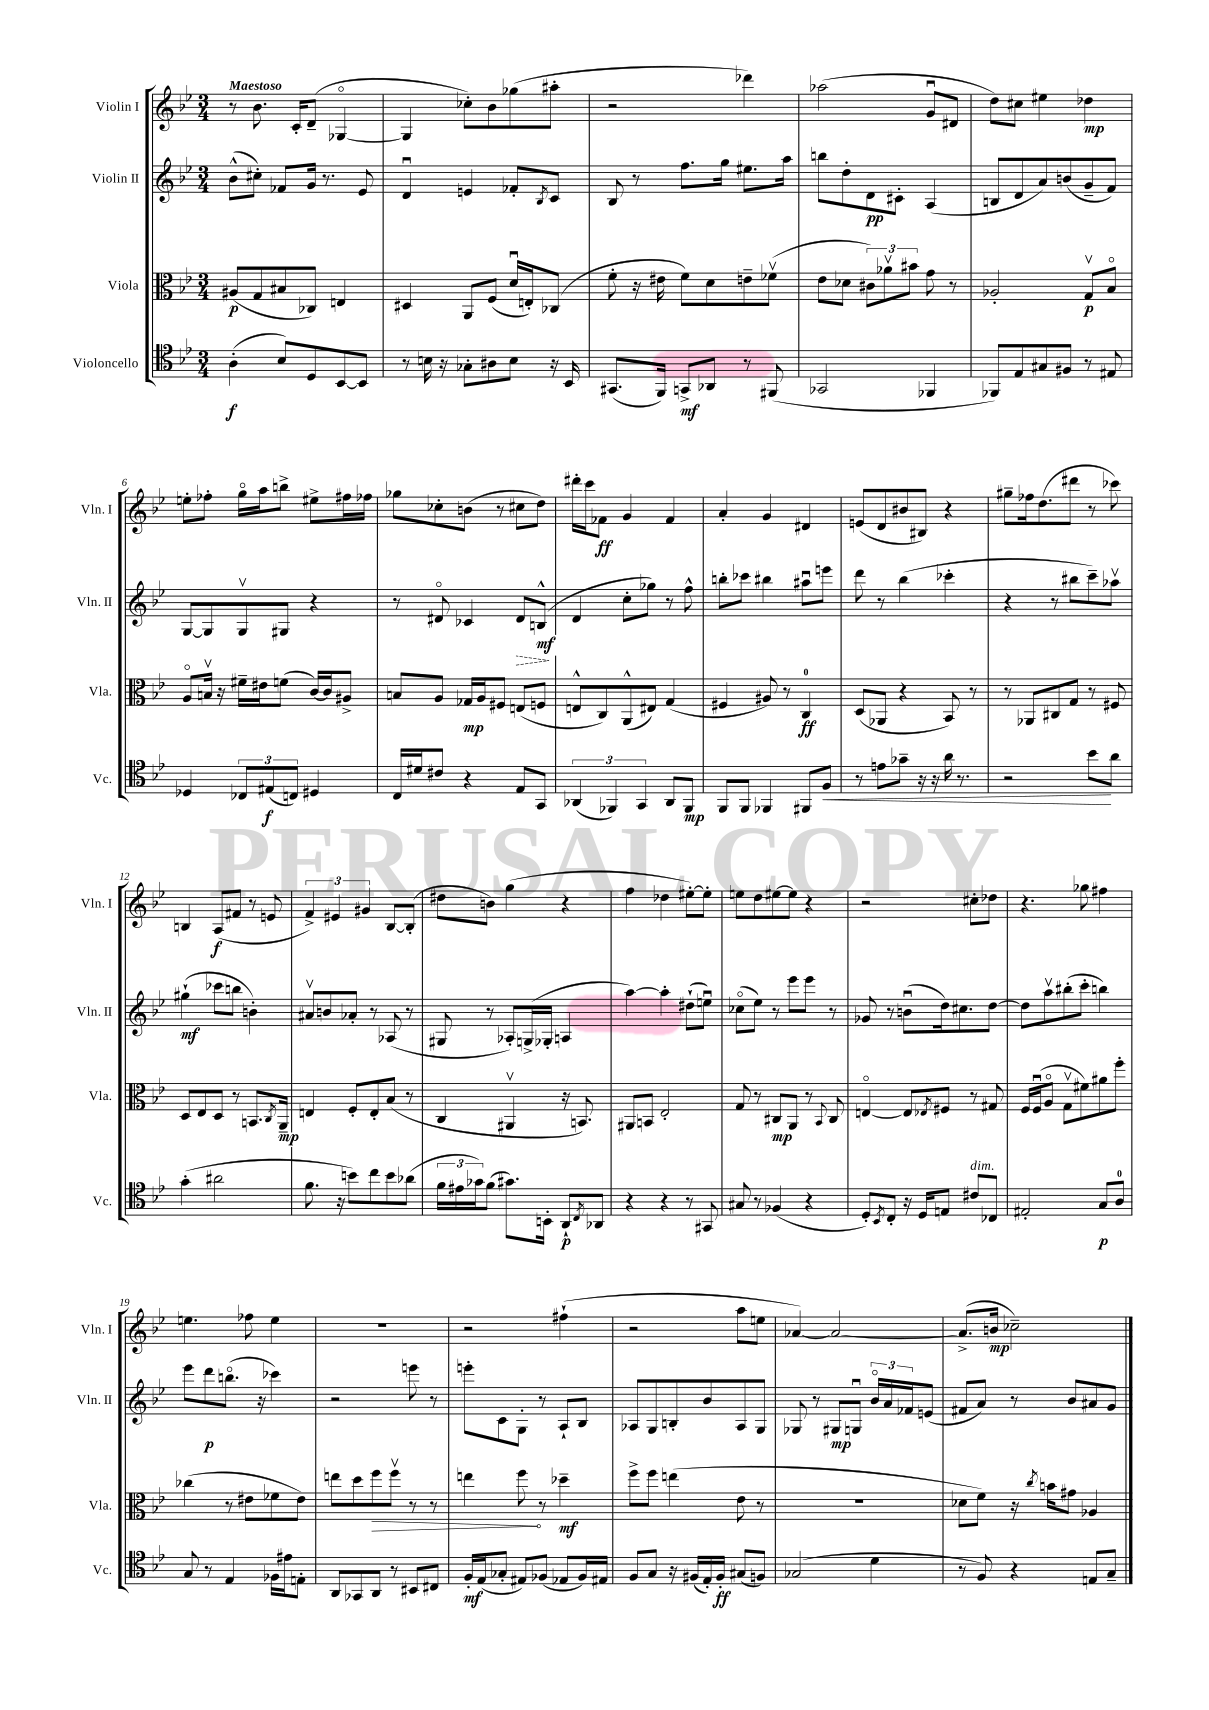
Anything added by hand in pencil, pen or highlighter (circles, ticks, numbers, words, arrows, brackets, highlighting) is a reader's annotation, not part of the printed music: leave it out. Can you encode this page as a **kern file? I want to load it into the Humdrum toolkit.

**kern	**kern	**kern	**kern
*staff4	*staff3	*staff2	*staff1
*clefC4	*clefC3	*clefG2	*clefG2
*k[b-e-]	*k[b-e-]	*k[b-e-]	*k[b-e-]
*M3/4	*M3/4	*M3/4	*M3/4
(4A'	(8A#	(8b-^^	8r
.	8G	8cc#')	8.b-
8B-)	8B#	8f-	.
.	.	.	16c'
8D	8C-)	16g	(8d~
.	.	8.r	.
[8BB-	4E	.	[4G-o
8BB-]	.	8e-	.
=	=	=	=
8r	4D#	4du	4G-]
16B	.	.	.
16r	.	.	.
8G-'	8AA	4e	8cc-')
8A#	(8F	.	8b-
8B	16du	8f-'	(8gg-
.	16E')	.	.
.	.	8qB-	.
16r	(8C-	8c	8aa#'
16BB-	.	.	.
=	=	=	=
(8.GG#	8f'	8B-	2r
.	16r	8r	.
16FF)	16e#	.	.
8GG^	8f)	8.ff	.
8AA-	8d	.	.
.	.	16gg	.
8r	8e~	8.ee#	4ddd-)
(8FF#	(8f-v	.	.
.	.	16aa	.
=	=	=	=
2GG-	8e-	8bb	(2aa-
.	8d-	8dd'	.
.	12c#)	8d	.
.	12a-v	.	.
.	.	8c#'	.
.	12b#	.	.
4FF-	8g	(4A	8gu
.	8r	.	8d#
=	=	=	=
8FF-)	2A-'	8B	8dd)
8E-	.	8d	8cc#
8G#	.	8a)	4ee#
8F#	.	(8b	.
8r	8Gv	8g~	4dd-
8E#	8B-o	8f)	.
=	=	=	=
4D-	8Ao	[8G	8ee'
.	16Bv	8G]	8ff-'
.	16r	.	.
12C-	16f#~	8Gv	16ggo
.	16e#	.	16aa
(12E#	.	.	.
.	(8f	8G#	8bb^
12C)	.	.	.
4D#	[16c)	4r	8ee#^
.	16c]	.	.
.	8A#^	.	16ff#
.	.	.	16ff-
=	=	=	=
16C	8B	8r	8gg-
16d#	.	.	.
8c#	8A	8d#o	8cc-'
4r	16G-	4c-	(8b
.	16A	.	.
.	8F#	.	8r
8E-	(8E	8d#	8cc#
8GG	8F	(8B^^	8dd)
=	=	=	=
(6AA-	8E^^	4d	16ddd#'
.	.	.	16ccc
.	8C)	.	8f-
6FF-)	.	.	.
.	(8AA^^	8cc'	4g
6GG	.	.	.
.	8E#)	8gg-)	.
8AA-	(4G	8r	4f-
8FF-	.	8ff^^	.
=	=	=	=
8FF	4F#	8bb'	4a'
8FF	.	8ccc-	.
4FF-	8A#)	4bb#	4g
.	8r	.	.
8FF#	4C	8aa#u	4d#
8F	.	8eee	.
=	=	=	=
8r	(8D	8ddd	(8e
8e	8AA-	8r	8d
8g-~	4r	(4bb-	8b#
16r	.	.	8B#)
16r	.	.	.
16a	8BB-)	4ccc-'	4r
8.r	.	.	.
.	8r	.	.
=	=	=	=
2r	8r	4r	8gg#~
.	8AA-	.	16ff-
.	.	.	(8.dd
.	8C#	8r	.
.	8G	8bb#	8ddd#
8b-	8r	8ccc~)	8r
8a	8F#	8aa-v	8ccc-)
=	=	=	=
(4g'	8D	(4gg#`	4B
.	8E-	.	.
2a#	8D	8ccc-	(8A
.	8r	8bb	8f#
.	8.BB	4b')	8r
.	.	.	8e
.	8qC	.	.
.	16AA~	.	.
=	=	=	=
8.f	4E	8a#v	6f^)
.	.	8b	.
.	.	.	6e#
16r	.	.	.
8b)	8F'	8a-'	.
.	.	.	6g#
8cc	8E'	8r	.
8b	(8B-	(8A-	[8B-
(8a-	8r	8r	(8B-']
=	=	=	=
24f	4C	8G#	8dd#
24e#	.	.	.
24g-)	.	.	.
(8f	.	8r	8b)
8.g#)	4AA#v	8A-')	(4gg
.	.	(16G^	.
16BB'	.	16G-'	.
8AA`	16r	4A	4r
.	8.BB)	.	.
8qC	.	.	.
8AA-	.	.	.
=	=	=	=
4r	8AA#	[4aa)	4ff
.	8BB	.	.
4r	2E-'	4aa']	4dd-
8r	.	(8dd#`	[8ee#')
8GG#	.	8eeu)	8ee#']
=	=	=	=
8G#	8G	(8cc-o	8ee
8r	8r	8ee-)	8dd
(4F-	8C#	8r	[8ee#
.	8AA	8eee-	8ee#]
4r	8r	8eee-	4r
.	8qqBB-	.	.
.	8C#	8r	.
=	=	=	=
8D')	[4Eo	8g-	2r
8qBB-	.	.	.
8C'	.	8r	.
16r	8E]	(8bu	.
16D	.	.	.
.	8qE-	.	.
8E	8F#	16dd)	.
.	.	8.cc#	.
8c#	8r	.	8cc#'
8C-	8G#	[8dd	8dd-
=	=	=	=
2E#'	16F	8dd]	4.r
.	(16Fu	.	.
.	8Ao	8aav	.
.	8Gv	(8bb#'	.
.	8f#)	8ccc'	8gg-
8G	8a#	4bb)	4ff#
8A	8ff'	.	.
=	=	=	=
8G	(4cc-	8eee-	4.ee
8r	.	8ddd	.
4E-	8r	(8.bbo	.
.	8e#	.	8ff-
.	.	16r	.
16F-	8f-	4ccc-)	4ee
16e#	.	.	.
8E'	8e#)	.	.
=	=	=	=
8AA	8ee	2r	2.r
8GG-	8dd	.	.
8AA	8ff	.	.
8r	8ffv	.	.
8BB#	8r	8eee	.
8C#	8r	8r	.
=	=	=	=
16F'	4ee	8eee'	2r
(16E-	.	.	.
8G-'	.	8c	.
8E#)	8ff	8G'	.
(8F-	8r	8r	.
8E-	4dd-~	8A`	(4ff#`
16F-)	.	8B-	.
16E#	.	.	.
=	=	=	=
8F	8ff^	8A-	2r
8G	8ff	8G	.
16r	(4ee	8B'	.
(16F#	.	.	.
16E-')	.	8b-	.
16F#'	.	.	.
(8G#	8e-	8A-	8aa
8F)	8r	8G	8ee
=	=	=	=
(2G-	2.r	8G-	[4a-)
.	.	8r	.
.	.	8G#	2a-_
.	.	8Gu	.
4d	.	24b-o	.
.	.	24a	.
.	.	24f-	.
.	.	(8e	.
=	=	=	=
8r	8d-	8f#	(8.a-^]
8F)	8f)	8a)	.
.	.	.	16b
4r	16r	8r	2cc-~)
.	8qcc	.	.
.	16b	.	.
.	8g#	8b-	.
8E	4A-	8a#	.
8G~	.	8g	.
==	==	==	==
*-	*-	*-	*-
